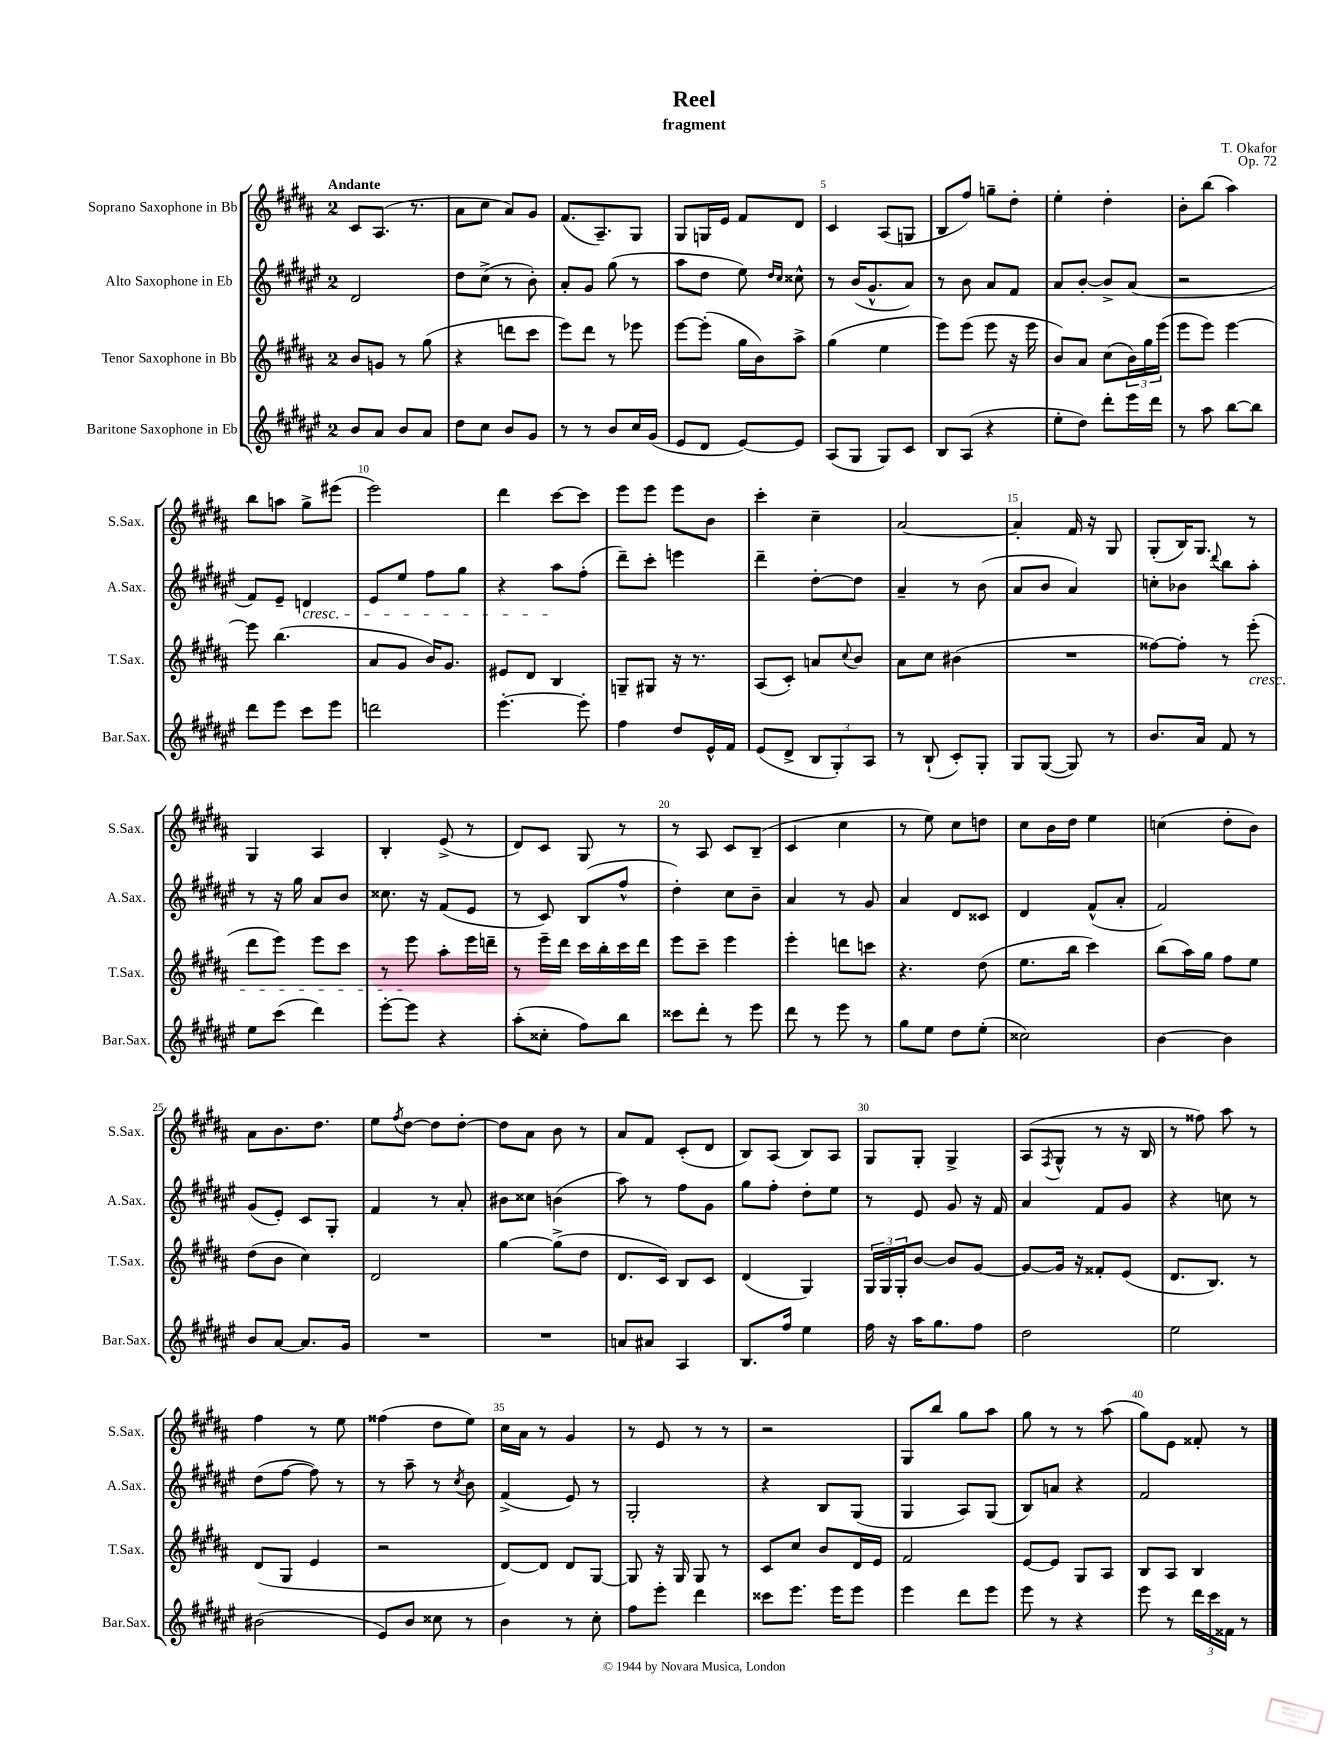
\header { title = "Reel" composer = "T. Okafor" subtitle = "fragment" opus = "Op. 72" }
<<
\new StaffGroup <<
\new Staff = "s0" \with { instrumentName = "Soprano Saxophone in Bb" shortInstrumentName = "S.Sax." } {
    \clef treble \key b \major \once \override Staff.TimeSignature.style = #'single-digit \time 2/4 \tempo "Andante"
    cis'8 ais8.( r8. |
    ais'8 cis''8 ais'8) gis'8 |
    fis'8.( ais8.--) gis8 |
    gis8 g16 e'16 fis'8 dis'8 |
    cis'4 ais8( g8 |
    b8 fis''8) g''8-- dis''8-. |
    e''4-. dis''4-. |
    b'8-. b''8( ais''4) |
    b''8 a''8 gis''8-> eis'''8( |
    e'''2) |
    dis'''4 cis'''8~ cis'''8 |
    e'''8 e'''8 e'''8 b'8 |
    cis'''4-. cis''4-- |
    ais'2~ |
    ais'4-. fis'16 r16 gis8 |
    gis8-.( b16) gis8. r8 |
    gis4 ais4 |
    b4-. e'8->( r8 |
    dis'8) cis'8 gis8 r8 |
    r8 ais8 cis'8 b8--( |
    cis'4 cis''4 |
    r8 e''8) cis''8 d''8 |
    cis''8 b'16 dis''16 e''4 |
    c''4( dis''8-. b'8) |
    ais'8 b'8. dis''8. |
    e''8 \acciaccatura { fis''8 } dis''8~ dis''8 dis''8~-. |
    dis''8 ais'8 b'8 r8 |
    ais'8 fis'8 cis'8-.( dis'8 |
    b8) ais8( b8) ais8 |
    gis8 gis8-. gis4-> |
    ais8( \acciaccatura { fis8 } gis8-^ r8 r16 b16 |
    r8 fisis''8) ais''8 r8 |
    fis''4 r8 e''8 |
    fisis''4( dis''8 e''8) |
    cis''16 ais'16 r8 gis'4 |
    r8 e'8 r8 r8 |
    r2 |
    gis8 b''8 gis''8 ais''8 |
    gis''8 r8 r8 ais''8( |
    gis''8) e'8 fisis'8-. r8 \bar "|." |
}
\new Staff = "s1" \with { instrumentName = "Alto Saxophone in Eb" shortInstrumentName = "A.Sax." } {
    \clef treble \key fis \major \once \override Staff.TimeSignature.style = #'single-digit \time 2/4
    dis'2 |
    dis''8 cis''8->( r8 b'8-.) |
    ais'8-. gis'8 gis''8( r8 |
    ais''8 dis''8 eis''8) \grace { dis''16 cis''16 } cisis''8-^ |
    r8 b'16( gis'8.-^ ais'8) |
    r8 b'8 ais'8 fis'8 |
    ais'8 b'8~-. b'8-> ais'8( |
    r2 |
    fis'8) eis'8-- d'4\cresc |
    eis'8 eis''8 fis''8 gis''8 |
    r4 ais''8\! fis''8-.( |
    dis'''8--) cis'''8-. e'''4 |
    dis'''4-- dis''8~-. dis''8 |
    ais'4-- r8 b'8( |
    ais'8 b'8 ais'4) |
    c''8-. bes'8 \appoggiatura { dis'''8 } b''8 ais''8-. |
    r8 r16 gis''16 ais'8 b'8 |
    cisis''8. r16 fis'8( eis'8 |
    r8 cis'8) b8( fis''8-^ |
    dis''4-.) cis''8 b'8-- |
    ais'4 r8 gis'8 |
    ais'4 dis'8 cisis'8 |
    dis'4 fis'8-^( ais'8-. |
    fis'2) |
    gis'8( eis'8-.) cis'8 gis8-. |
    fis'4 r8 ais'8-. |
    bis'8 cisis''8 b'4( |
    ais''8) r8 fis''8 gis'8 |
    gis''8 fis''8-. dis''8-. eis''8 |
    r8 eis'8 gis'8 r16 fis'16 |
    ais'4 fis'8 gis'8 |
    r4 c''8 r8 |
    dis''8( fis''8~ fis''8) r8 |
    r8 ais''8-- r8 \acciaccatura { cis''8 } b'8 |
    fis'4->( eis'8) r8 |
    gis2-. |
    r4 b8 gis8( |
    gis4 ais8) gis8( |
    b8) a'8 r4 |
    fis'2 \bar "|." |
}
\new Staff = "s2" \with { instrumentName = "Tenor Saxophone in Bb" shortInstrumentName = "T.Sax." } {
    \clef treble \key b \major \once \override Staff.TimeSignature.style = #'single-digit \time 2/4
    b'8 g'8 r8 gis''8( |
    r4 d'''8 cis'''8 |
    e'''8) dis'''8 r8 ees'''8 |
    e'''8~ e'''8-.( gis''16 b'16) ais''8-> |
    gis''4( e''4 |
    e'''8) e'''8( e'''8 r16 e'''16 |
    b'8) ais'8 cis''8( \tuplet 3/2 { b'16) gis''16 e'''16( } |
    e'''8 e'''8) e'''4~ |
    e'''8 b''4.( |
    ais'8 gis'8 b'16) gis'8. |
    eis'8 dis'8 b4 |
    g8-- gis8 r16 r8. |
    ais8( cis'8-.) a'8 \appoggiatura { cis''8 } b'8 |
    ais'8 cis''8 bis'4( |
    R2 |
    fisis''8~) fisis''8-. r8 e'''8-.\cresc( |
    dis'''8 e'''8) e'''8 cis'''8 |
    r8 e'''8\! ais''8-. e'''16 d'''16-- |
    r8 e'''16-- dis'''16 cis'''16 b''16-. cis'''16 dis'''16 |
    e'''8 cis'''8-- e'''4 |
    e'''4-. d'''8 c'''8 |
    r4. dis''8( |
    e''8. b''16 cis'''4) |
    b''8( ais''16) gis''16 fis''8 e''8 |
    dis''8( b'8 cis''4) |
    dis'2 |
    gis''4~ gis''8->( dis''8 |
    dis'8. cis'16) b8 cis'8 |
    dis'4( gis4) |
    \tuplet 3/2 { gis16 gis16 gis16-. } b'8~ b'8 gis'8~ |
    gis'8~ gis'16 r16 fisis'8-. e'8( |
    dis'8. b8.) r8 |
    dis'8( gis8 e'4 |
    r2 |
    dis'8~) dis'8 dis'8 gis8~ |
    gis8 r16 gis16 gis8 r8 |
    cis'8 cis''8 b'8 dis'16 e'16 |
    fis'2 |
    e'8~ e'8 gis8 ais8 |
    b8 ais8 b4 \bar "|." |
}
\new Staff = "s3" \with { instrumentName = "Baritone Saxophone in Eb" shortInstrumentName = "Bar.Sax." } {
    \clef treble \key fis \major \once \override Staff.TimeSignature.style = #'single-digit \time 2/4
    b'8 ais'8 b'8 ais'8 |
    dis''8 cis''8 b'8 gis'8 |
    r8 r8 b'8 cis''16 gis'16( |
    eis'8 dis'8 eis'8~) eis'8 |
    ais8( gis8 gis8) cis'8 |
    b8 ais8( r4 |
    eis''8-. dis''8) dis'''8-. eis'''16 dis'''16 |
    r8 ais''8 b''8~ b''8 |
    dis'''8 eis'''8 cis'''8 eis'''8 |
    d'''2 |
    eis'''4.~-. eis'''8-. |
    fis''4 dis''8 eis'16-^ fis'16 |
    eis'8( dis'8-> \tuplet 3/2 { b8 gis8-.) ais8 } |
    r8 b8-!( cis'8-.) gis8-. |
    gis8 gis8~( gis8) r8 |
    b'8. ais'16 fis'8 r8 |
    eis''8 cis'''8( dis'''4) |
    eis'''8~-. eis'''8 r4 |
    ais''8-.( cisis''8-. fis''8) b''8 |
    cisis'''8 dis'''8-. r8 eis'''8 |
    dis'''8 r8 eis'''8 r8 |
    gis''8 eis''8 dis''8 eis''8-.( |
    cisis''2) |
    b'4~ b'4 |
    b'8 ais'8~ ais'8. gis'16 |
    R2 |
    R2 |
    a'8 ais'8 ais4 |
    b8. fis''16 eis''4 |
    fis''16 r16 ais''16 gis''8. fis''8 |
    dis''2 |
    eis''2 |
    bis'2( |
    eis'8) b'8 cisis''8 r8 |
    b'4 r8 cis''8-. |
    fis''8 eis'''8-. dis'''4 |
    cisis'''8 eis'''8. eis'''16 eis'''8 |
    eis'''4 dis'''8 eis'''8 |
    eis'''8 r8 r4 |
    eis'''8 r8 \tuplet 3/2 { dis'''16 cis'''16 fisis'16 } r8 \bar "|." |
}
>>
>>
\layout { \context { \Score \override BarNumber.break-visibility = ##(#f #t #t) barNumberVisibility = #(every-nth-bar-number-visible 5) } }
